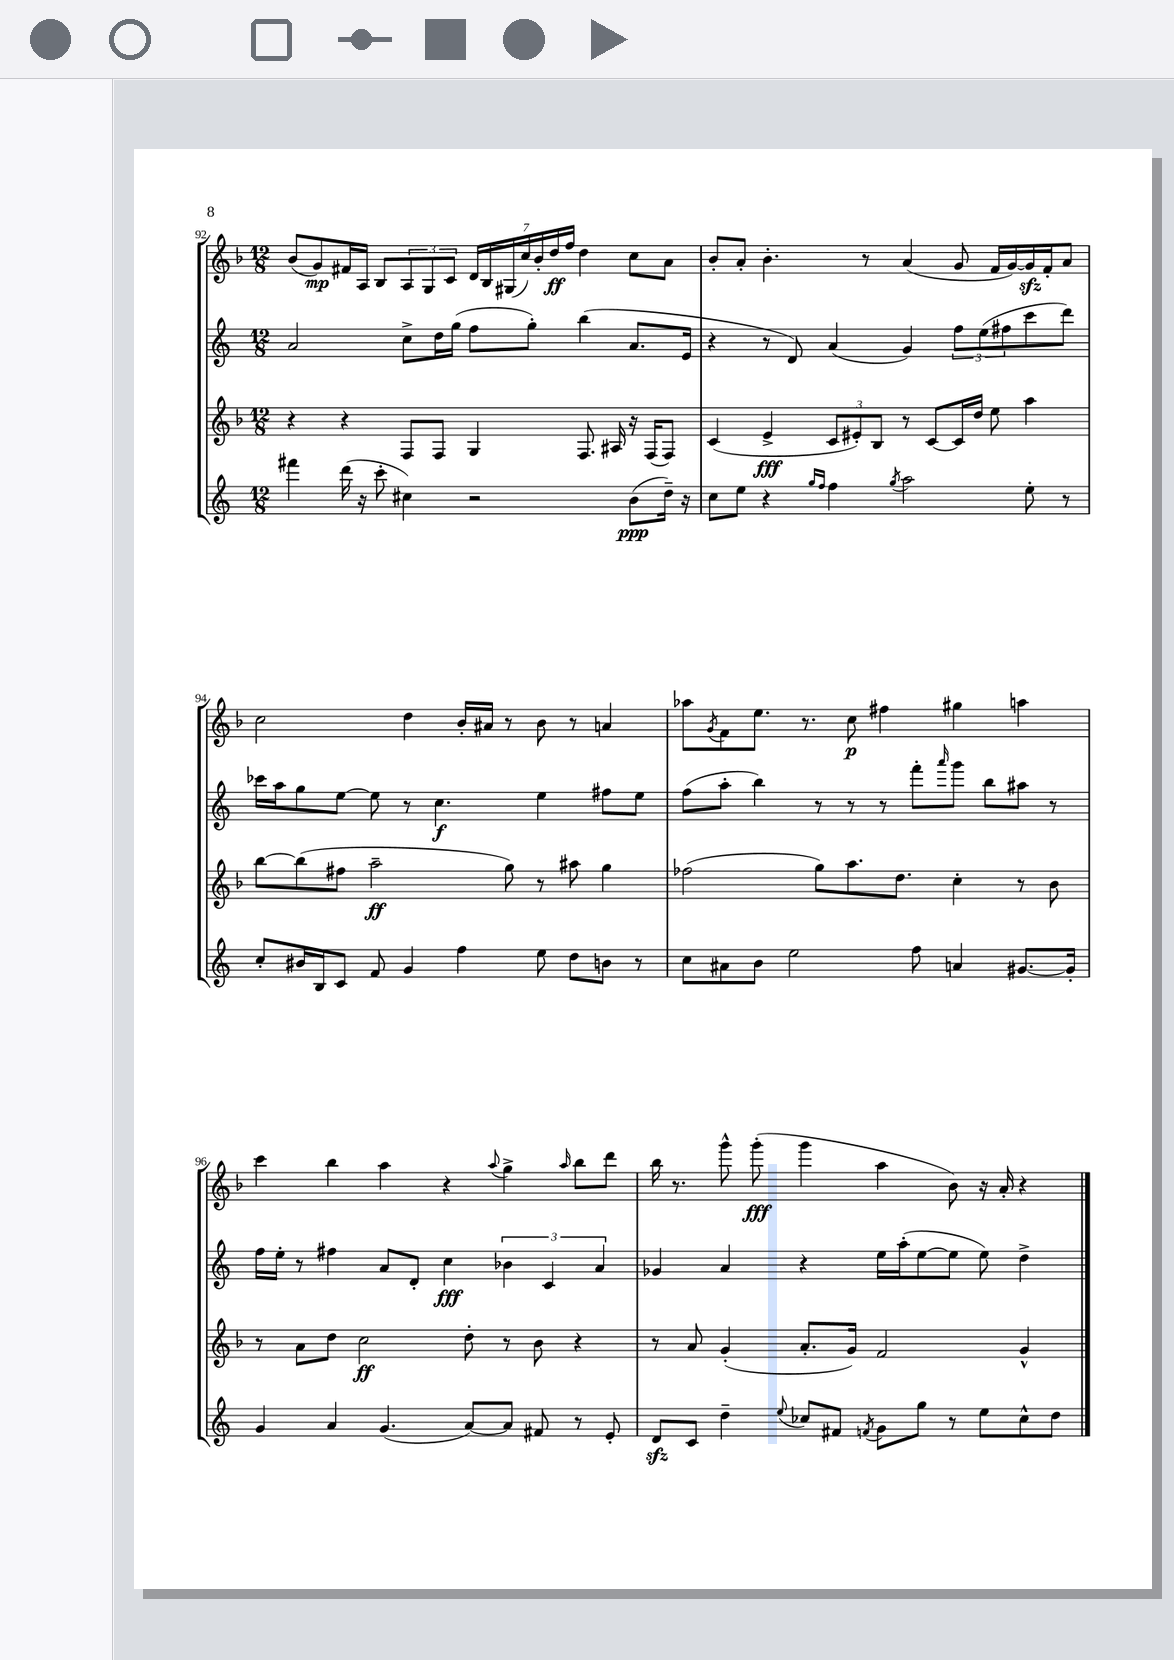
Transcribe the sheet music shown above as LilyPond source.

<<
\new StaffGroup <<
\new Staff = "s0" {
    \clef treble \key f \major \numericTimeSignature \time 12/8
    bes'8( g'8\mp) fis'16 a16 bes8 \tuplet 3/2 { a8 g8 c'8 } \tuplet 7/4 { d'16 bes16 gis16( c''16) bes'16-. d''16\ff f''16 } d''4 c''8 a'8 |
    bes'8-. a'8-. bes'4.-. r8 a'4( g'8 f'16 g'16~) g'16\sfz f'16-. a'8 |
    c''2 d''4 bes'16-. ais'16 r8 bes'8 r8 a'4 |
    aes''8 \acciaccatura { g'8 } f'8 e''8. r8. c''8\p fis''4 gis''4 a''4 |
    c'''4 bes''4 a''4 r4 \appoggiatura { a''8 } g''4-> \grace { a''16 } bes''8 d'''8 |
    bes''16 r8. g'''8-^ g'''8-.\fff( g'''4 a''4 bes'8) r16 a'16-. r4 \bar "|." |
}
\new Staff = "s1" {
    \clef treble \key c \major \numericTimeSignature \time 12/8
    a'2 c''8-> d''16 g''16( f''8 g''8-.) b''4( a'8. e'16 |
    r4 r8 d'8) a'4( g'4) \tuplet 3/2 { f''8 e''8( fis''8 } c'''8 d'''8) |
    ces'''16 a''16 g''8 e''8~ e''8 r8 c''4.\f e''4 fis''8 e''8 |
    f''8( a''8-. b''4) r8 r8 r8 f'''8-. \grace { a'''16 } g'''8 b''8 ais''8 r8 |
    f''16 e''16-. r8 fis''4 a'8 d'8-. c''4\fff \tuplet 3/2 { bes'4 c'4 a'4 } |
    ges'4 a'4 r4 e''16 a''16-.( e''8~ e''8 e''8) d''4-> \bar "|." |
}
\new Staff = "s2" {
    \clef treble \key f \major \numericTimeSignature \time 12/8
    r4 r4 f8 f8 g4 f8. ais16 r16 f16( f8) |
    c'4( e'4->\fff \tuplet 3/2 { c'8 eis'8-.) bes8 } r8 c'8~ c'16 d''16 e''8 a''4 |
    bes''8~ bes''8( fis''8 a''2--\ff g''8) r8 ais''8 g''4 |
    fes''2( g''8) a''8. d''8. c''4-. r8 bes'8 |
    r8 a'8 d''8 c''2\ff d''8-. r8 bes'8 r4 |
    r8 a'8 g'4-.( a'8.-. g'16) f'2 g'4-^ \bar "|." |
}
\new Staff = "s3" {
    \clef treble \key c \major \numericTimeSignature \time 12/8
    fis'''4 d'''16( r16 c'''8-. cis''4) r2 b'8\ppp( d''16--) r16 |
    c''8 e''8 r4 \grace { g''16 f''16 } f''4 \acciaccatura { g''8 } a''2 e''8-. r8 |
    c''8-. bis'16 b16 c'8 f'8 g'4 f''4 e''8 d''8 b'8 r8 |
    c''8 ais'8 b'8 e''2 f''8 a'4 gis'8.~ gis'16-. |
    g'4 a'4 g'4.( a'8~) a'8 fis'8 r8 e'8-. |
    d'8\sfz c'8 d''4-- \appoggiatura { e''8 } ces''8 fis'8 \acciaccatura { f'8 } g'8 g''8 r8 e''8 ces''8-^ d''8 \bar "|." |
}
>>
>>
\layout { \context { \Score currentBarNumber = #92 } }
